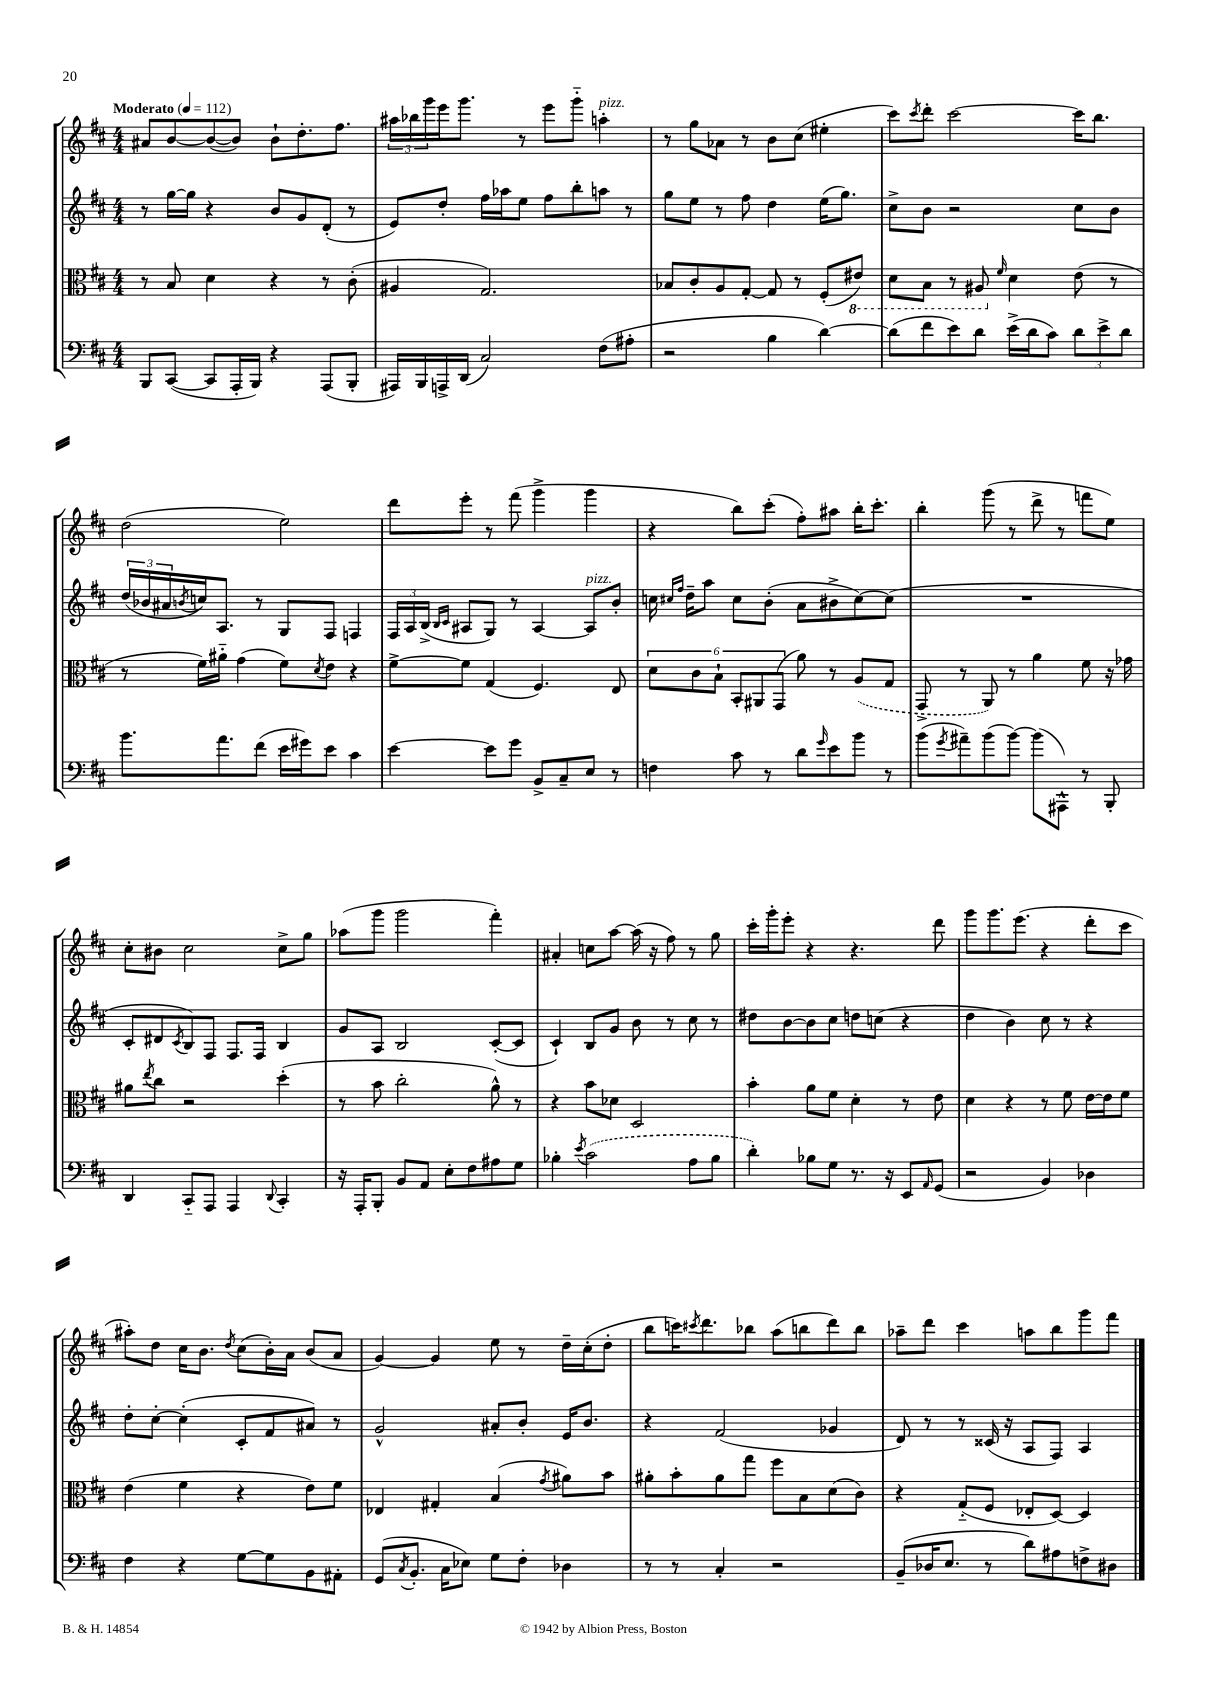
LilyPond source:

<<
\new StaffGroup <<
\new Staff = "s0" {
    \clef treble \key d \major \numericTimeSignature \time 4/4 \tempo "Moderato" 4 = 112
    ais'8 b'8~ b'8~( b'8) b'8-! d''8.-. fis''8. |
    \tuplet 3/2 { ais''16 bes''16 g'''16 } e'''16 g'''8. r8 e'''8 g'''8-_ a''4-.^\markup { \italic "pizz." } |
    r8 g''8 aes'8 r8 b'8 cis''8( eis''4-. |
    cis'''8) \acciaccatura { cis'''8 } d'''8-. cis'''2~ cis'''16 b''8. |
    d''2( e''2) |
    d'''8 e'''8-. r8 fis'''8( g'''4-> g'''4 |
    r4 b''8) cis'''8-.( fis''8-.) ais''8 b''16-. cis'''8.-. |
    b''4-. g'''8( r8 d'''8-> r8 f'''8 e''8) |
    cis''8-. bis'8 cis''2 cis''8-> g''8 |
    aes''8( g'''8 g'''2 fis'''4-.) |
    ais'4-. c''8 a''8~ a''16( r16 fis''8) r8 g''8 |
    cis'''16-. g'''16-. e'''8-. r4 r4. d'''8 |
    g'''8 g'''8. e'''8.( r4 d'''8-. cis'''8 |
    ais''8-.) d''8 cis''16 b'8. \acciaccatura { d''8 } cis''8( b'16-.) a'16 b'8( a'8 |
    g'4~) g'4 e''8 r8 d''16-- cis''16-.( d''8-. |
    b''8 c'''16) \acciaccatura { cis'''8 } d'''8. bes''8 a''8( b''8 d'''8) b''8 |
    aes''8-- d'''8 cis'''4 a''8 b''8 g'''8 fis'''8 \bar "|." |
}
\new Staff = "s1" {
    \clef treble \key d \major \numericTimeSignature \time 4/4
    r8 g''16~ g''16 r4 b'8 g'8 d'8-.( r8 |
    e'8) d''8-. fis''16 aes''16 e''8 fis''8 b''8-. a''8 r8 |
    g''8 e''8 r8 fis''8 d''4 e''16( g''8.) |
    cis''8-> b'8 r2 cis''8 b'8 |
    \tuplet 3/2 { d''16( bes'16 ais'16 } \acciaccatura { b'8 } c''16) a8. r8 g8 fis8 f4 |
    \tuplet 3/2 { fis16 a16 b16->( } \grace { b16 cis'16 } ais8 g8) r8 ais4~ ais8^\markup { \italic "pizz." } b'8-. |
    c''16 \grace { cis''16 fis''16 } d''16-- a''8 cis''8 b'8-.( a'8 bis'8-> cis''8~) cis''8( |
    R1 |
    cis'8-. dis'8 \acciaccatura { cis'8 } b8) fis8 fis8. fis16 b4 |
    g'8 a8 b2 cis'8~-.( cis'8 |
    cis'4-!) b8 g'8 b'8 r8 cis''8 r8 |
    dis''8 b'8~ b'8 cis''8 d''8 c''8( r4 |
    d''4 b'4) cis''8 r8 r4 |
    d''8-. cis''8~-. cis''4-.( cis'8-. fis'8 ais'8) r8 |
    g'2-^ ais'8-. b'8-. e'16 b'8. |
    r4 fis'2( ges'4 |
    d'8) r8 r8 cisis'16( r16 a8 fis8) a4 \bar "|." |
}
\new Staff = "s2" {
    \clef alto \key d \major \numericTimeSignature \time 4/4
    r8 b8 d'4 r4 r8 cis'8-.( |
    ais4 g2.) |
    bes8 cis'8-. a8 g8~-. g8 r8 fis8-.( \ottava #-1 eis8) |
    d8 b,8 r8 ais,8 \ottava #0 \grace { fis'16 } d'4 e'8( r8 |
    r8 fis'16) ais'16-_ g'4( fis'8) \acciaccatura { d'8 } e'8 r4 |
    fis'8~-> fis'8 g4( fis4.) e8 |
    \tuplet 6/4 { d'8 cis'8 b8-! b,8-. ais,8 g,8( } a'8) r8 \once \slurDashed a8( g8 |
    g,8-> r8 a,8) r8 a'4 fis'8 r16 ges'16 |
    ais'8 \acciaccatura { e''8 } cis''8 r2 d''4-.( |
    r8 b'8 cis''2-. a'8-^) r8 |
    r4 b'8 des'8 d2 |
    b'4-. a'8 fis'8 d'4-. r8 e'8 |
    d'4 r4 r8 fis'8 e'16~ e'16 fis'8 |
    e'4( fis'4 r4 e'8) fis'8 |
    ees4 gis4-. b4( \acciaccatura { g'8 } ais'8) b'8 |
    ais'8-. b'8-. ais'8 g''8 fis''8 b8 d'8( cis'8) |
    r4 g8-_( fis8 ees8-. d8~) d4 \bar "|." |
}
\new Staff = "s3" {
    \clef bass \key d \major \numericTimeSignature \time 4/4
    b,,8 cis,8~( cis,8 a,,16-. b,,16) r4 a,,8( b,,8-. |
    ais,,16) b,,16 a,,16-> d,16( cis2) fis8( ais8-. |
    r2 b4 d'4~) |
    d'8( fis'8 e'8) d'8 e'16->( d'16 cis'8) \tuplet 3/2 { d'8 e'8-> d'8 } |
    b'8. a'8. fis'8( e'16 gis'16) e'8 cis'4 |
    e'4~ e'8 g'8 b,8-> cis8-- e8 r8 |
    f4 cis'8 r8 d'8 \grace { g'16 } e'8 b'8 r8 |
    b'8( \acciaccatura { g'8 } ais'8--) b'8( b'8~) b'8( ais,,8-^) r8 b,,8-. |
    d,4 cis,8-_ a,,8 a,,4 \appoggiatura { d,8 } cis,4-. |
    r16 a,,16-. b,,8-. b,8 a,8 e8-. fis8 ais8 g8 |
    bes4-. \acciaccatura { e'8 } \once \slurDashed cis'2( a8 bes8 |
    d'4-.) bes8 g8 r8. r16 e,8 \grace { a,16 } g,8( |
    r2 b,4) des4 |
    fis4 r4 g8~ g8 b,8 ais,8-. |
    g,8( \acciaccatura { cis8 } b,8.-. cis16 ees8) g8 fis8-. des4 |
    r8 r8 cis4-. r2 |
    b,8--( des16 e8. r8 d'8) ais8 f8-> dis8 \bar "|." |
}
>>
>>
\layout { \context { \Score \remove "Bar_number_engraver" } }
